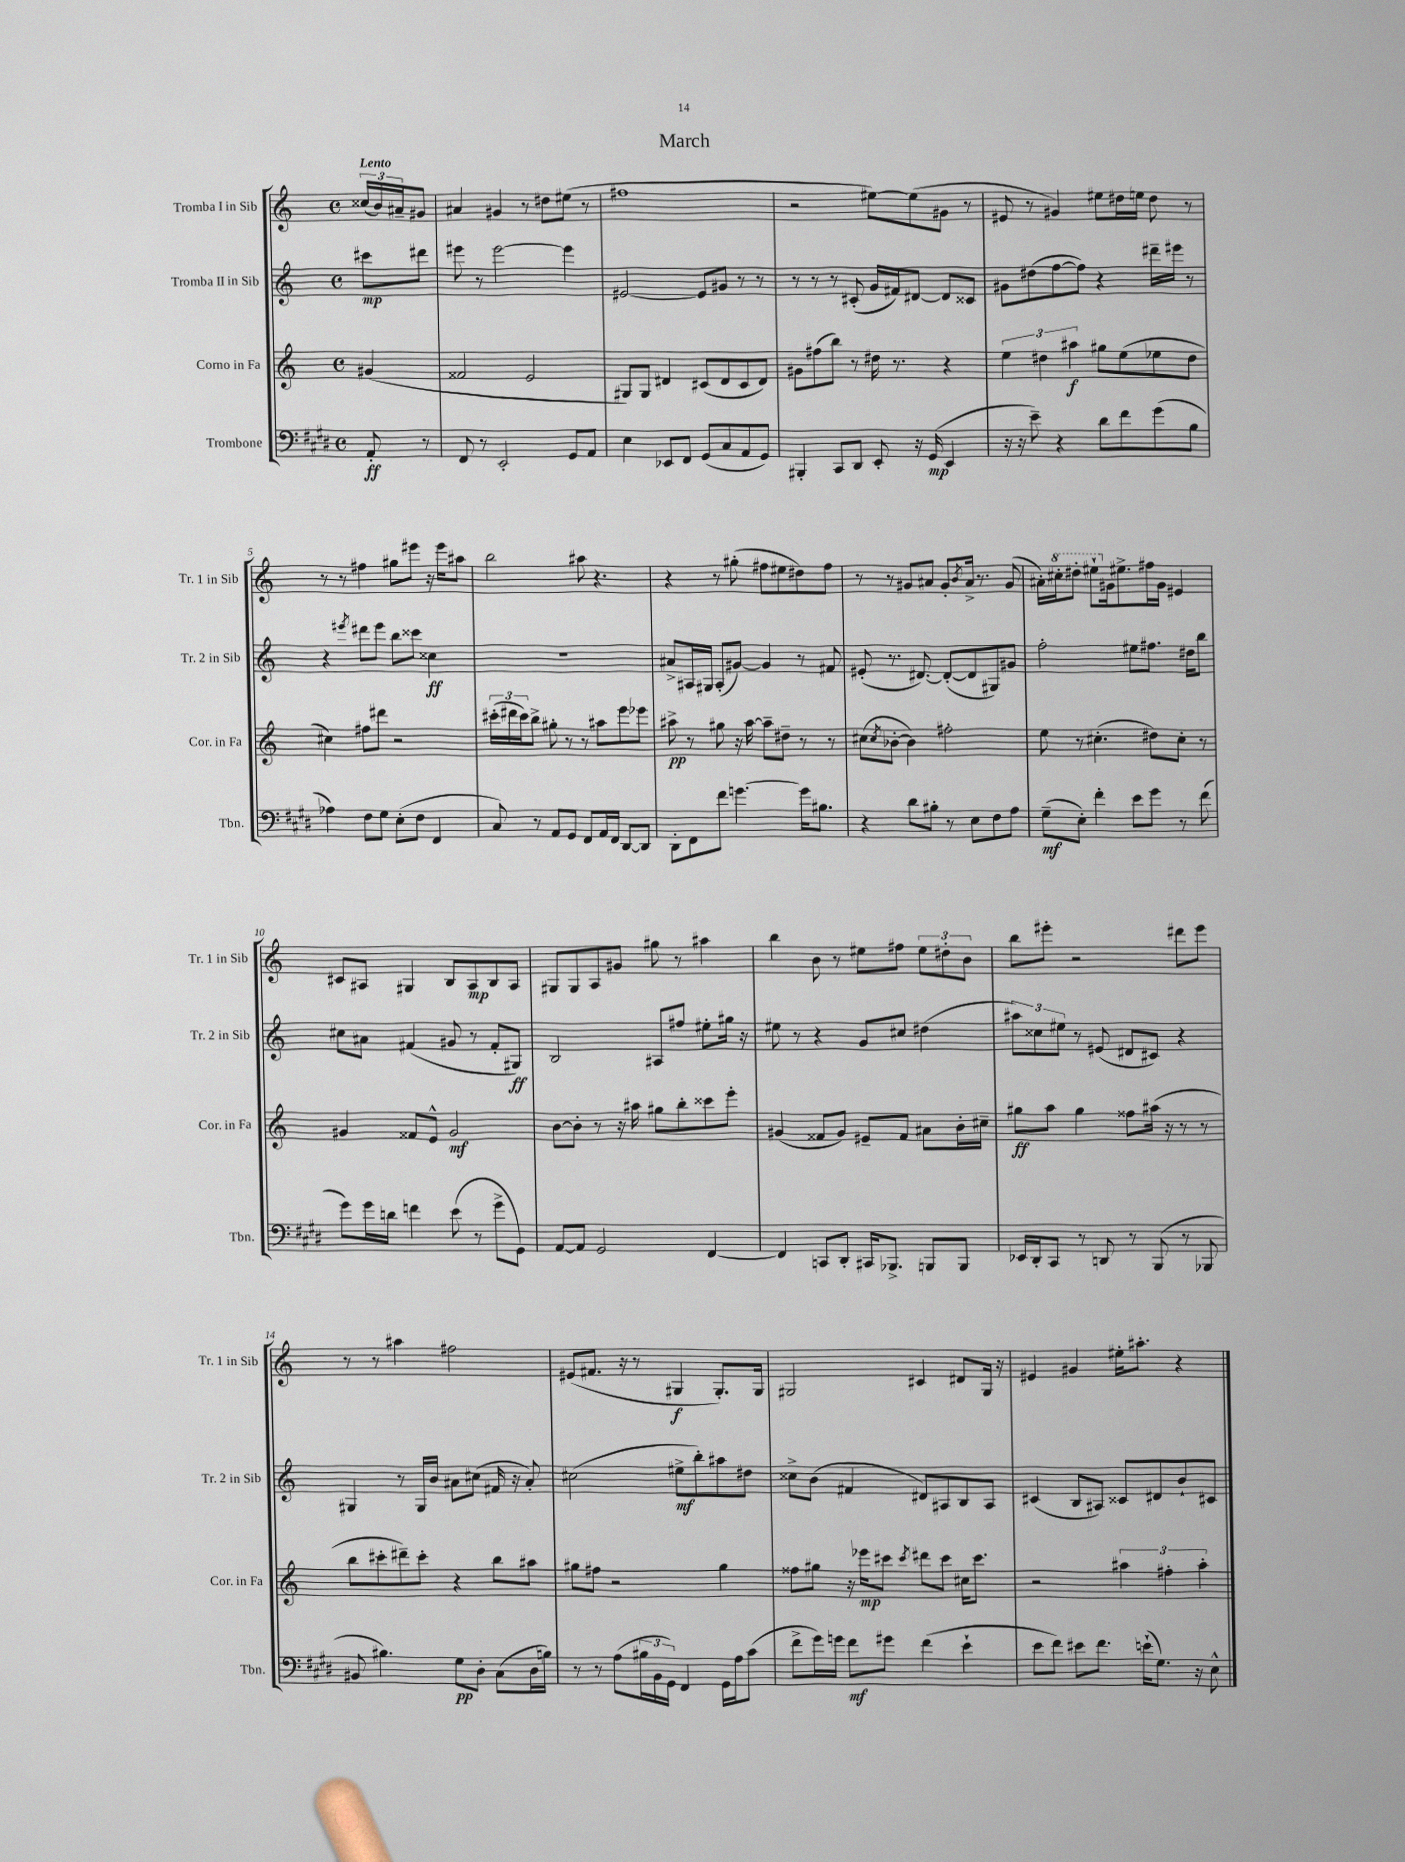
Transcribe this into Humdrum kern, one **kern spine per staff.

**kern	**dynam	**kern	**dynam	**kern	**dynam	**kern	**dynam
*part4	*part4	*part3	*part3	*part2	*part2	*part1	*part1
*staff4	*staff4	*staff3	*staff3	*staff2	*staff2	*staff1	*staff1
*I"Trombone	*	*I"Corno in Fa	*	*I"Tromba II in Sib	*	*I"Tromba I in Sib	*
*I'Tbn.	*	*I'Cor. in Fa	*	*I'Tr. 2 in Sib	*	*I'Tr. 1 in Sib	*
*clefF4	*	*clefG2	*	*clefG2	*	*clefG2	*
*k[f#c#g#d#]	*	*k[]	*	*k[]	*	*k[]	*
*M4/4	*	*M4/4	*	*M4/4	*	*M4/4	*
*met(c)	*	*met(c)	*	*met(c)	*	*met(c)	*
=	=	=	=	=	=	=	=
!	!	!	!	!	!	!LO:TX:a:B:t=Lento	!
8AA'/	ff	(4g#X/	.	8ccc#X\L	mp	(24cc##X/LL	.
.	.	.	.	.	.	24b/)	.
.	.	.	.	.	.	24a#X~/J	.
8r	.	.	.	8ddd#X\J	.	8g#X/J	.
=1	=1	=1	=1	=1	=1	=1	=1
8FF#/	.	2f##X/	.	8eee#X\	.	4a#X/	.
8r	.	.	.	8r	.	.	.
2EE'/	.	.	.	[2eee#\	.	4g#X/	.
.	.	2e/	.	.	.	8r	.
.	.	.	.	.	.	8dd#X\L	.
8GG#/L	.	.	.	4eee#\]	.	(8ee#X\J	.
8AA/J	.	.	.	.	.	8r	.
=2	=2	=2	=2	=2	=2	=2	=2
4E\	.	8G#X/L)	.	[2e#X/	.	1ff#X	.
.	.	8G#/J	.	.	.	.	.
8EE-X/L	.	4d#X/	.	.	.	.	.
8FF#/J	.	.	.	.	.	.	.
(8GG#/L	.	(8c#X/L	.	8e#/L]	.	.	.
8C#/	.	8d#/	.	8g#X/J	.	.	.
8AA/	.	8c#/	.	8r	.	.	.
8GG#/J)	.	8d#/J)	.	8r	.	.	.
=3	=3	=3	=3	=3	=3	=3	=3
4BBB#X'/	.	8g#X\L	.	8r	.	2r	.
.	.	(8ff#X\	.	8r	.	.	.
8CC#/L	.	8bb\J)	.	8r	.	.	.
8DD#/J	.	8r	.	(8c#X'/	.	.	.
8EE'/	.	16dd#X\	.	16g/LL	.	[8ee#X\L)	.
.	.	8.r	.	16f#X/J)	.	.	.
16r	.	.	.	[8d#X/J	.	(8ee#\]	.
(16GG#/	mp	.	.	.	.	.	.
4EE/	.	4r	.	8d#/L]	.	8g#X\J	.
.	.	.	.	8c##X/J	.	8r	.
=4	=4	=4	=4	=4	=4	=4	=4
16r	.	6ee\	.	8g#X\L	.	8e#X/	.
16r	.	.	.	.	.	.	.
8e~\)	.	.	.	(8dd#X\	.	8r	.
.	.	6dd#X\	.	.	.	.	.
4r	.	.	.	[8ff\	.	4g#X/)	.
.	.	6aa#X\	f	.	.	.	.
.	.	.	.	8ff\J])	.	.	.
8d#\L	.	8gg#X\L	.	4r	.	8ee#X\L	.
8f#\	.	(8ee\	.	.	.	16dd#X\L	.
.	.	.	.	.	.	16een\JJ	.
(8g#\	.	8ee-X\	.	16ddd#X~\LL	.	8dd#\	.
.	.	.	.	16eee#X\JJ	.	.	.
8B\J	.	8dd#\J	.	8r	.	8r	.
!!LO:LB:g=z
=5	=5	=5	=5	=5	=5	=5	=5
4A-X\)	.	4cc#X\)	.	4r	.	8r	.
.	.	.	.	.	.	8r	.
.	.	.	.	8qeee#X/	.	.	.
8F#\L	.	8ff#X\L	.	8ddd#X\L	.	4ff#X\	.
8G#\J	.	8ddd#X\J	.	8eee#\J	.	.	.
(8E'\L	.	2r	.	8bb\L	.	8gg#X\L	.
8F#\J	.	.	.	8ccc##X\J	.	8eee#X\J	.
4FF#/	.	.	.	4cc##X\	ff	16r	.
.	.	.	.	.	.	16eee#\KL	.
.	.	.	.	.	.	8aa#X\J	.
=6	=6	=6	=6	=6	=6	=6	=6
8C#/)	.	(24ccc#X'\LL	.	1r	.	2bb\	.
.	.	24ddd#X\	.	.	.	.	.
.	.	24ccc#\J)	.	.	.	.	.
8r	.	8bb^\J	.	.	.	.	.
8AA/L	.	8gg#X'\	.	.	.	.	.
8GG#/J	.	8r	.	.	.	.	.
8FF#/L	.	8r	.	.	.	8aa#X\	.
16AA/L	.	8aa#X\L	.	.	.	4.r	.
16FF#/JJ	.	.	.	.	.	.	.
[8DD#/L	.	8eee\	.	.	.	.	.
8DD#/J]	.	8eee-X\J	.	.	.	.	.
=7	=7	=7	=7	=7	=7	=7	=7
8DD#'\L	.	8aa#X^\	pp	8a#X^/L	.	4r	.
8FF#\	.	8r	.	16A#X/L	.	.	.
.	.	.	.	16G#X/JJ	.	.	.
8f#\J	.	8gg#X\	.	(8A#'/L	.	8r	.
[4.gn\	.	16r	.	[8g#X/J)	.	(8gg#X'\	.
.	.	[16aa#\	.	.	.	.	.
.	.	8aa#~\L]	.	4g#/]	.	8ff#X\L	.
.	.	8dd#X~\J	.	.	.	8ee#X\	.
16g\KL]	.	8r	.	8r	.	8dd#X\)	.
8.B#X\J	.	.	.	.	.	.	.
.	.	8r	.	8f#X/	.	8ff#\J	.
=8	=8	=8	=8	=8	=8	=8	=8
4r	.	(8cc#X\L	.	(8e#X'/	.	8r	.
.	.	8qcc#/	.	.	.	.	.
.	.	[8b-X'\J	.	8.r	.	8r	.
8d#\L	.	4b-\])	.	.	.	8g#X/L	.
.	.	.	.	[8.d#X/)	.	.	.
8B#X'\J	.	.	.	.	.	8a#X/J	.
8r	.	2ff#X'\	.	(8d#'/L_	.	8g#'/L	.
.	.	.	.	.	.	8qb/	.
8E\L	.	.	.	8d#/]	.	16a#^/Jk	.
.	.	.	.	.	.	8.r	.
8F#\	.	.	.	8G#X/)	.	.	.
8A\J	.	.	.	8g#X/J	.	(8g#/	.
=9	=9	=9	=9	=9	=9	=9	=9
(8G#~\L	mf	8ee\	.	2ff'\	.	16a#X'\LL)	.
*	*	*	*	*	*	*8va	*
.	.	.	.	.	.	16ccc#X'\J	.
8E'\J)	.	8r	.	.	.	8ddd#X'\J	.
4f#'\	.	(4.cc#X'\	.	.	.	8eee#X`\L	.
*	*	*	*	*	*	*X8va	*
.	.	.	.	.	.	16g#X\k	.
.	.	.	.	.	.	8.ee#X^\	.
8e\L	.	.	.	8ee#X\L	.	.	.
8g#\J	.	8dd#X\L)	.	8.ff#X\J	.	16ff#X\L	.
.	.	.	.	.	.	16g#\JJ	.
8r	.	8cc#'\J	.	.	.	4e#X/	.
.	.	.	.	16dd#X\KL	.	.	.
(8f#\	.	8r	.	8bb\J	.	.	.
!!LO:LB:g=z
=10	=10	=10	=10	=10	=10	=10	=10
8g#\L)	.	4g#X/	.	8cc#X\L	.	8c#X/L	.
16g#\L	.	.	.	8a#X\J	.	8A#X/J	.
16dn\JJ	.	.	.	.	.	.	.
4fn\	.	8f##X/L	.	(4f#X/	.	4G#X/	.
.	.	8e^^/J	.	.	.	.	.
(8e\	.	2g#/	mf	8g#X/	.	8B/L	.
8r	.	.	.	8r	.	8A#/	mp
8g#^\L	.	.	.	8f#'/L	.	8B/	.
8GG#\J)	.	.	.	8G#X/J)	ff	8A#/J	.
=11	=11	=11	=11	=11	=11	=11	=11
[8AA/L	.	[8b\L	.	2B/	.	8G#X/L	.
8AA/J]	.	8b'\J]	.	.	.	8G#/	.
2GG#/	.	8r	.	.	.	8A/	.
.	.	16r	.	.	.	8g#X/J	.
.	.	16aa#X\	.	.	.	.	.
.	.	8gg#X\L	.	8A#X/L	.	8gg#X\	.
.	.	8bb'\	.	8ff#X/J	.	8r	.
[4FF#/	.	8ccc##X\	.	8ee#X'\L	.	4aa#X\	.
.	.	8eee'\J	.	16gg#X\Jk	.	.	.
.	.	.	.	16r	.	.	.
=12	=12	=12	=12	=12	=12	=12	=12
4FF#/]	.	(4g#X/	.	8ee#X\	.	4bb\	.
.	.	.	.	8r	.	.	.
8CCn/L	.	8f##X/L	.	4r	.	8b\	.
8DD#'/J	.	8g#/J)	.	.	.	8r	.
16CC#X/KL	.	8e#X~/L	.	8g/L	.	8ee#X\L	.
8.BBB-X^/J	.	.	.	.	.	.	.
.	.	8f##/J	.	8cc#X/J	.	8ff#X\J	.
8BBBn/L	.	8a#X\L	.	(4dd#X\	.	12ee#\L	.
.	.	.	.	.	.	12dd#X'\	.
8BBB/J	.	16b'\L	.	.	.	.	.
.	.	.	.	.	.	12b\J	.
.	.	16cc#X~\JJ	.	.	.	.	.
=13	=13	=13	=13	=13	=13	=13	=13
16EE-X/LL	.	8gg#X\L	ff	12aa#X\L)	.	8bb\L	.
16DD#'/J	.	.	.	.	.	.	.
.	.	.	.	12cc##X\	.	.	.
8CC#/J	.	8aa\J	.	.	.	8eee#X'\J	.
.	.	.	.	12ee#X\J	.	.	.
8r	.	4gg#\	.	8r	.	2r	.
8DDn/	.	.	.	(8e#X/	.	.	.
8r	.	8ff##X\L	.	8d#X/L	.	.	.
(8BBB/	.	(16aa#X\Jk	.	8c#X/J)	.	.	.
.	.	16r	.	.	.	.	.
8r	.	8r	.	4r	.	8ddd#X\L	.
8BBB-X/	.	8r	.	.	.	8eee#\J	.
!!LO:LB:g=z
=14	=14	=14	=14	=14	=14	=14	=14
8BB#X/	.	8bb\L	.	4G#X/	.	8r	.
4.B#X\)	.	8ccc#X'\	.	.	.	8r	.
.	.	8ddd#X~\)	.	8r	.	4aa#X\	.
.	.	8ccc#'\J	.	16G#/LL	.	.	.
.	.	.	.	16b/JJ	.	.	.
8G#\L	pp	4r	.	8a#X\L	.	2ff#X\	.
8D#'\J	.	.	.	(8cc#X\J	.	.	.
(8C#\L	.	8bb\L	.	16f#X/	.	.	.
.	.	.	.	16r	.	.	.
16D#\L	.	8aa#X\J	.	8a#'/)	.	.	.
16Bn\JJ)	.	.	.	.	.	.	.
=15	=15	=15	=15	=15	=15	=15	=15
8r	.	8gg#X\L	.	(2cc#X\	.	(8e#X/L	.
8r	.	8ff#X\J	.	.	.	8.f#X/J	.
(8A\L	.	2r	.	.	.	.	.
.	.	.	.	.	.	16r	.
24B#X\L	.	.	.	.	.	8r	.
24BB\	.	.	.	.	.	.	.
24GG#\JJ)	.	.	.	.	.	.	.
4FF#/	.	.	.	8ee#X^\L	mf	4G#X/	f
.	.	.	.	8bb'\)	.	.	.
16GG#\LL	.	4gg#\	.	8aa#X\	.	8.G#'/L)	.
16A\J	.	.	.	.	.	.	.
(8c#\J	.	.	.	8dd#X\J	.	.	.
.	.	.	.	.	.	16G#/Jk	.
=16	=16	=16	=16	=16	=16	=16	=16
8f#^\L	.	8ff##X\L	.	8cc##X^\L	.	2G#X/	.
16g#\L)	.	8gg#X\J	.	(8b\J	.	.	.
16gn\JJ	.	.	.	.	.	.	.
8f#\L	mf	16r	.	4f#X/	.	.	.
.	.	16eee-X\KL	mp	.	.	.	.
8g#X\J	.	8ccc#X\J	.	.	.	.	.
.	.	8qccc#/	.	.	.	.	.
(4f#\	.	8ddd#X\L	.	8d#X/L)	.	4c#X/	.
.	.	8ccc#\J	.	8A#X/	.	.	.
4e`\	.	16cc#X\KL	.	8B/	.	8d#X/L	.
.	.	8.ccc#\J	.	.	.	.	.
.	.	.	.	8A#/J	.	16G#/Jk	.
.	.	.	.	.	.	16r	.
=17	=17	=17	=17	=17	=17	=17	=17
8e\L	.	2r	.	(4c#X/	.	4e#X/	.
8f#\J)	.	.	.	.	.	.	.
8e#X\L	.	.	.	8B/L	.	4g#X/	.
8.f#\J	.	.	.	8A#X/J)	.	.	.
.	.	6aa#X\	.	8c##X/L	.	16ee#X'\KL	.
(16en`\KL	.	.	.	.	.	8.aa#X'\J	.
8.G#\J)	.	.	.	8d#X/	.	.	.
.	.	6ff#X'\	.	.	.	.	.
.	.	.	.	8b`/	.	4r	.
16r	.	.	.	.	.	.	.
.	.	6aa#'\	.	.	.	.	.
8E^^\	.	.	.	8c#X/J	.	.	.
==	==	==	==	==	==	==	==
*-	*-	*-	*-	*-	*-	*-	*-
